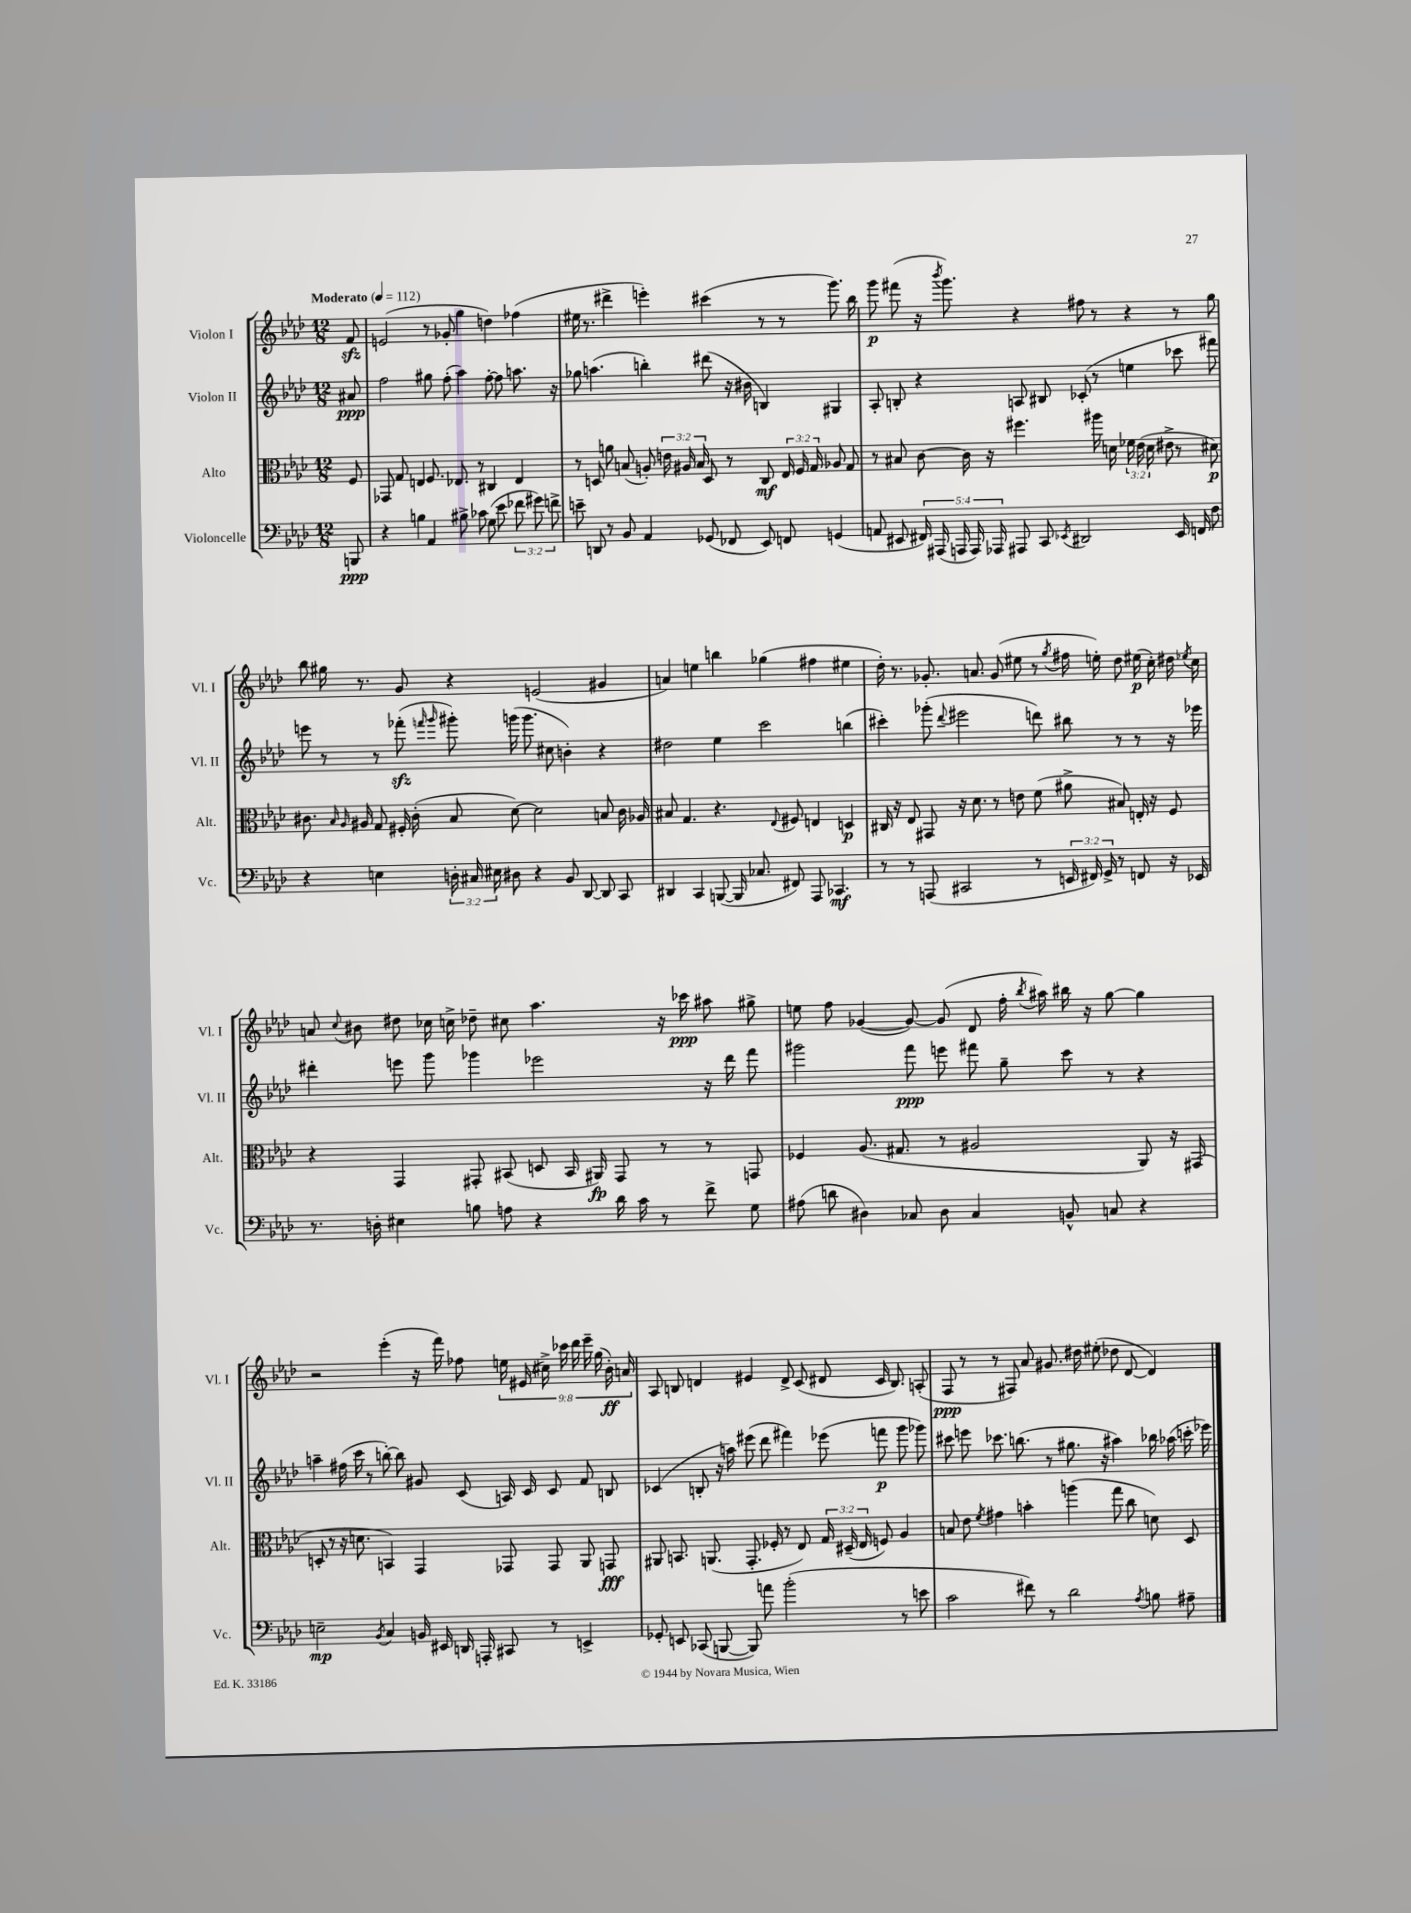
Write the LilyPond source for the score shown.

<<
\new StaffGroup <<
\new Staff = "s0" \with { instrumentName = "Violon I" shortInstrumentName = "Vl. I" } {
    \clef treble \key aes \major \numericTimeSignature \time 12/8 \override Staff.TupletNumber.text = #tuplet-number::calc-fraction-text \partial 8 \tempo "Moderato" 4 = 112
    \autoBeamOff f'8\sfz |
    e'2( r8 ges'8-. g''4 d''4) fes''4( |
    eis''16 r8. dis'''4-> e'''4-.) cis'''4( r8 r8 g'''8.) bes''16 |
    g'''8\p fis'''8( r16 \acciaccatura { bes'''8 } g'''8.) r4 fis''8 r8 r4 r8 g''8 |
    bes''8 gis''16 r8. g'8 r4 e'2( gis'4 |
    a'4) e''4 b''4 ges''4( fis''4 eis''4 |
    des''16-.) r8. ges'8.-. a'8. ges'8( eis''8 r8 \acciaccatura { g''8 } fis''16 e''16-.) des''8 eis''16\p( c''16-.) dis''16 \acciaccatura { ees''8 } c''16 |
    a'8 \appoggiatura { c''8 } bis'8 dis''8 ces''16 c''16-> des''8-- cis''8 aes''4. r16 ces'''16\ppp ais''8 gis''8-> |
    e''8 f''8 ges'4~( ges'8~) ges'8( des'8 f''16-. \acciaccatura { bes''8 } ais''16) bis''16 r16 g''8~ g''4 |
    r2 ees'''4-.( r16 f'''16) fes''8 \tuplet 9/8 { e''16 eis'16( cis''16->) ces'''16 des'''16 ees'''16-- g''16( bes'16-.\ff) a'16 } |
    aes8 b8 d'4 eis'4 d'8-> c'8( dis'8 c'16 b8.) a8-.( |
    f8\ppp r8 r8 fis8) aes'8 gis'8. dis''16 eis''8-.( des''8 des'8~ des'4) \bar "|." |
}
\new Staff = "s1" \with { instrumentName = "Violon II" shortInstrumentName = "Vl. II" } {
    \clef treble \key aes \major \numericTimeSignature \time 12/8 \partial 8
    \autoBeamOff ais'8\ppp |
    f''2 gis''8 f''8-.( aes''4) f''8~-. f''8 a''8. r16 |
    ges''8 a''4.( b''4-.) dis'''8( r16 bis'16 b4) gis4 |
    aes8-. b8-. r4 a8 bis8 ces'8-.( r8 e''4 ces'''8 fis'''8) |
    e'''8 r8 r8 fes'''8-.\sfz( \grace { f'''16 g'''16 } gis'''8-.) g'''16( g'''8. cis''8 b'4-.) r4 |
    dis''2 ees''4 c'''2 b''4( |
    cis'''4-.) ges'''8-.( \appoggiatura { des'''8 } eis'''2 d'''8) bis''8 r8 r8 r16 ees'''16 |
    dis'''4-. e'''8 g'''8 ges'''4 ees'''2 r16 dis'''16 f'''8 |
    gis'''2 f'''8\ppp e'''8 fis'''8 g''8-- c'''8 r8 r4 |
    a''4-- fis''16( c'''16 r8 b''8~-.) b''8 gis'8 c'8( a16) c'16 c'8 f'8 b8 |
    ces'4( b8-. r16 a''16) eis'''8( des'''8 fis'''4) ees'''8( f'''8\p g'''8 ges'''8) |
    cis'''8 e'''8 ces'''8. b''8.( r8 gis''8. r16 ais''4) bes''16 aes''16( c'''16-. ees'''16) \bar "|." |
}
\new Staff = "s2" \with { instrumentName = "Alto" shortInstrumentName = "Alt." } {
    \clef alto \key aes \major \numericTimeSignature \time 12/8 \override Staff.TupletNumber.text = #tuplet-number::calc-fraction-text \partial 8
    \autoBeamOff f8 |
    ges,8 g8 e4 f8. ees8. r8 cis4 ees4 |
    r8 d8 a'8 b8( a8-.) \tuplet 3/2 { e'16 ais16 b16 } d8 r8 c8\mf \tuplet 3/2 { ees16 f16 g16 } aes8 g8 |
    r8 bis8 c'8~ c'16 r16 fis''4. ais''16 d'16 \tuplet 3/2 { fes'16 ees'16( d'16 } eis'8-> r8 dis'8\p) |
    cis'8. \grace { bes16 aes16 } ais16 g8 fis16-. cis'16-.( bes8 des'8~) des'2 b8 cis'16 aes16 |
    bis8 g4. r4. \appoggiatura { ees8 } fis8 e4 d4\p |
    cis16 r16 ees8 gis,8 r16 des'8. r8 e'8 f'8( ais'8-> bis8) e16-. r16 f8 |
    r4 g,4 gis,8-. bis,8( d8 bis,16 ais,16\fp) gis,8 r8 r8 g,8 |
    fes4 aes8.( gis8. r8 ais2 aes,8) r16 gis,16( |
    d8-. r8 r16 d'8. b,4) g,4 ges,8 ges,8 aes,8 g,8\fff |
    ais,8 b,8. a,8.( g,8.-. fes16-. r8 ees8) \tuplet 3/2 { g16 dis16--( ees16 } f8) aes4 |
    b8 ees'8 \acciaccatura { f'8 } gis'4 b'4-. a''4( g''8 c''8 d'8) des8 \bar "|." |
}
\new Staff = "s3" \with { instrumentName = "Violoncelle" shortInstrumentName = "Vc." } {
    \clef bass \key aes \major \numericTimeSignature \time 12/8 \override Staff.TupletNumber.text = #tuplet-number::calc-fraction-text \partial 8
    \autoBeamOff b,,8\ppp |
    r4 b4 aes,4 bis8-> ces'8 g8( ees'8 \tuplet 3/2 { fes'8 gis'8) f'8-> } |
    e'8-- d,8 r8 bes,8 aes,4 ges,8( fes,8 ees,8) f,8 g,4( |
    a,8 eis,8 \tuplet 5/4 { fis,16) ais,,16( a,,16 a,,16) aes,,16 } ais,,8 c,8 \acciaccatura { ees,8 } dis,2 ees,16 f,16 f8 |
    r4 e4 \tuplet 3/2 { d16-. cis16 eis16 } dis8 r4 bes,8 des,8~ des,8 c,8 |
    dis,4 c,4 b,,8~( b,,16 ces8. fis,8) aes,,8 ces,4.\mf |
    r8 r8 a,,8( cis,2 r8 \tuplet 3/2 { e,16 fis,16) g,16-> } r8 f,8 r16 ees,16 |
    r8. d16-. eis4 b8 a8 r4 des'16 c'16 r8 f'8-> g8 |
    ais8( d'8 dis4) ces8 dis8 ces4 b,8-^ c8 r4 |
    e2--\mp \acciaccatura { bes,8 } c4 b,16 eis,16 d,16 a,,16-. cis,8 r8 e,4-> |
    ges,8-. e,8 ces,8( b,,8~ b,,8) a'8 bes'2-.( r8 e'8 |
    c'2 fis'8) r8 des'2 \acciaccatura { aes8 } b8 ais8-- \bar "|." |
}
>>
>>
\layout { \context { \Score \remove "Bar_number_engraver" } }
